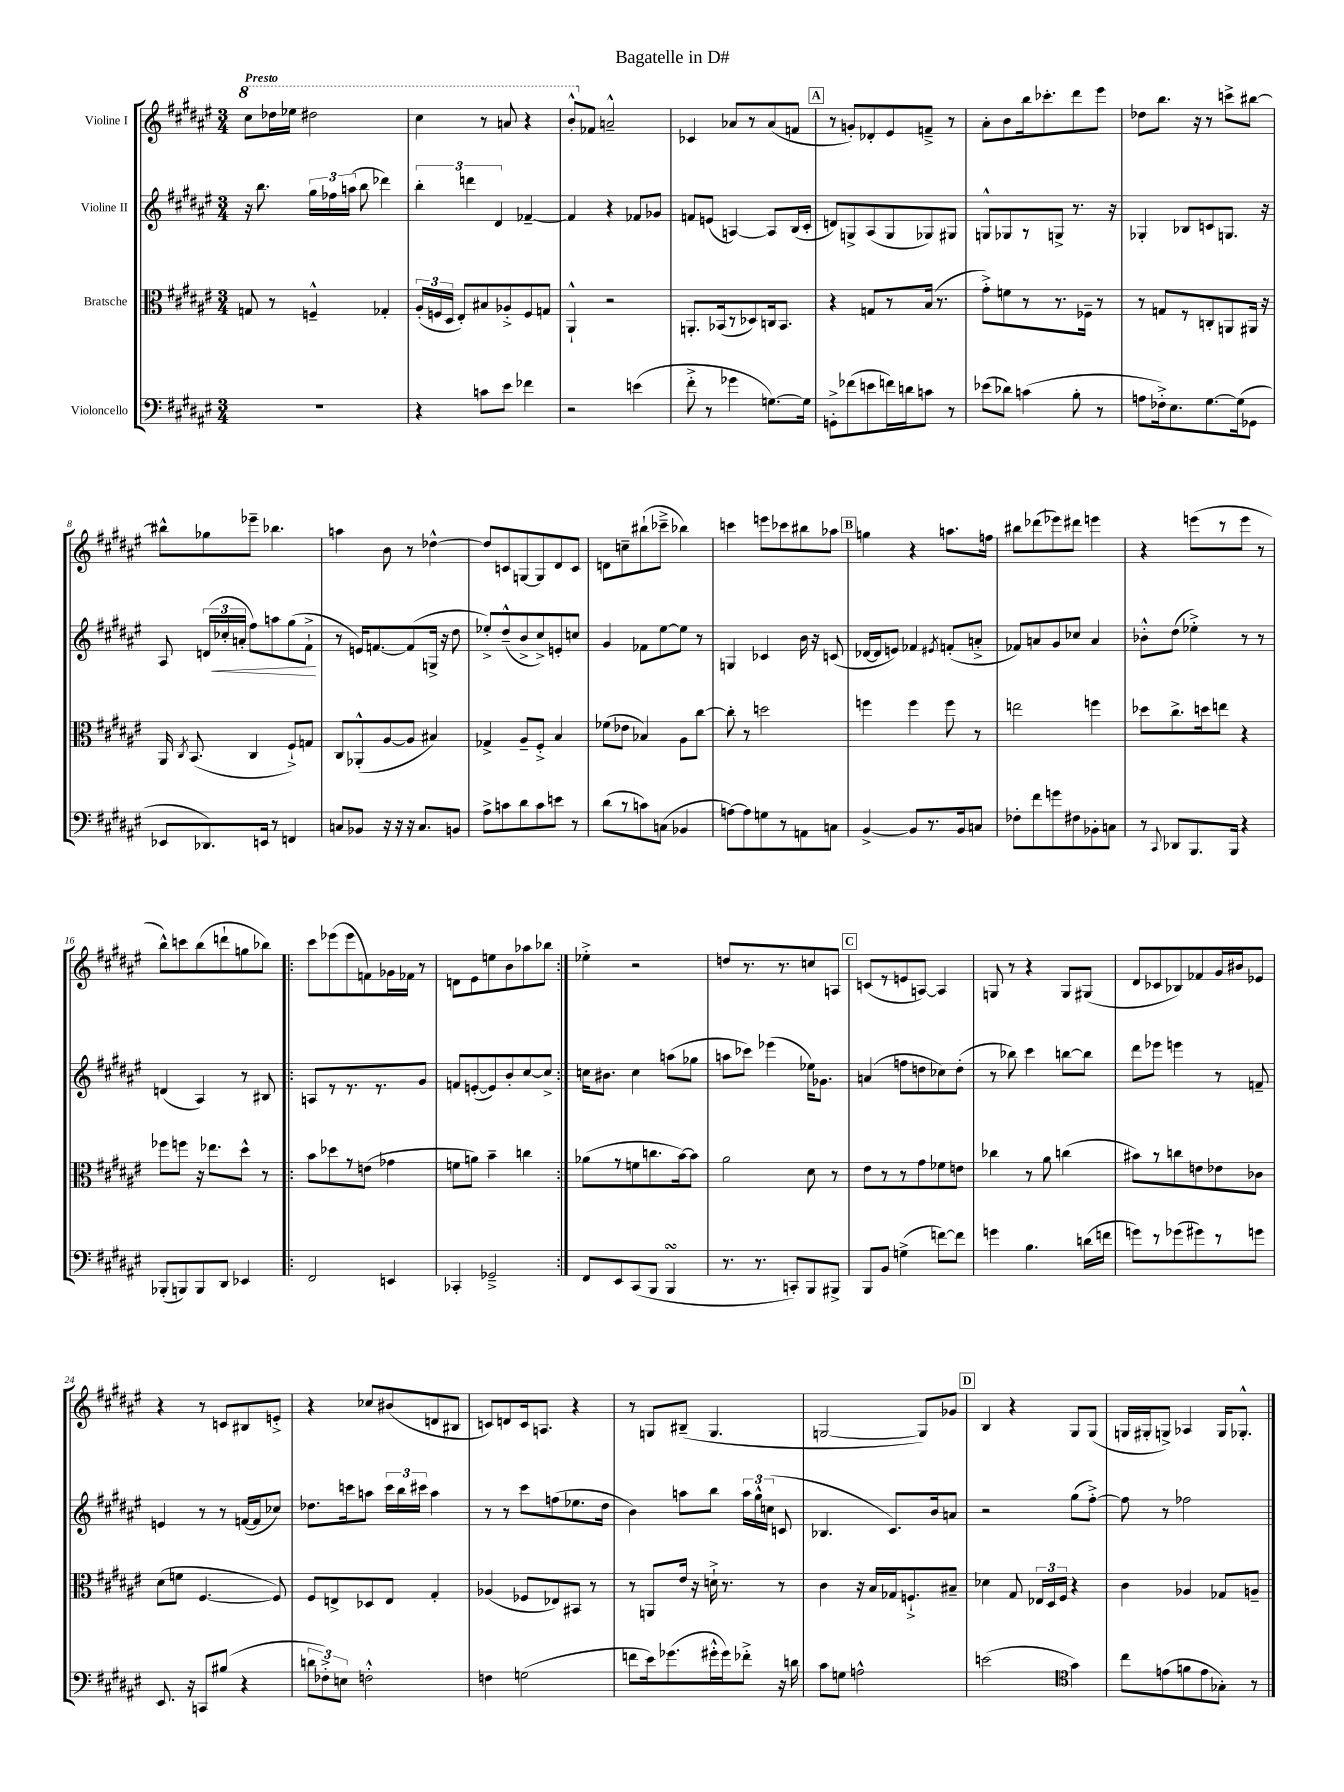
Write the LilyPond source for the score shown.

\header { title = "Bagatelle in D#" }
<<
\new StaffGroup <<
\new Staff = "s0" \with { instrumentName = "Violine I" } {
    \clef treble \key fis \major \numericTimeSignature \time 3/4 \tempo "Presto"
    \autoBeamOff \ottava #1 cis'''8[ des'''16 ees'''16] dis'''2 |
    cis'''4 r8 a''8 r4 |
    b''8[-.-^ \ottava #0 fes'8] a'2---^ |
    ces'4 aes'8[ r8 aes'8( f'8] |
    \mark \markup { \box "A" } r8 g'8[-.) des'8-. eis'8 f'8]---> r8 |
    ais'8[-. b'8 b''16 ces'''8.-. dis'''8 eis'''8] |
    des''8[ b''8.] r16 r8 c'''8[-> bis''8]~ |
    bis''8[-^ ges''8 ees'''8]-- bes''4. |
    a''4 b'8 r8 des''4~-^ |
    des''8[ c'8 g8~ g8 dis'8 c'8] |
    d'8[ c''8-- bis''8-!( ces'''8]---> bes''4) |
    c'''4 e'''8[ ces'''8 bis''8 aes''8] |
    \mark \markup { \box "B" } g''4 r4 a''8.[ f''16] |
    bis''8[ des'''8( ees'''8) dis'''8] e'''4 |
    r4 e'''8[( r8 e'''8] r8 |
    b''8[-^) c'''8 b''8( d'''8-! g''8 bes''8]) |
    \repeat volta 2 { cis'''8[ ees'''8( ees'''8 f'8) ges'16 fes'16] r8 |
    d'8[ eis'8 e''8 b'8 aes''8 bes''8] | }
    ees''4-.-> r2 |
    d''8[ r8. r8. c''8 a8] |
    \mark \markup { \box "C" } c'8[( r8 e'8 a8]~) a4 |
    g8 r8 r4 g8[ gis8]( |
    dis'8[ ces'8 bes8) fes'8 gis'16 bis'16 ees'8] |
    r4 r8 c'8[ bis8 e'8]-.-> |
    r4 ces''8[ bis'8( d'8 bis8] |
    c'8[) d'8 c'16 a8.] r4 |
    r8 g8[ bis8]--( g4. |
    g2~ g8[) ges'8] |
    \mark \markup { \box "D" } b4 r4 gis8[ gis8]( |
    g16[ gis16-. g8]->) aes4 g16[ ges8.]-.-^ \bar "|." |
}
\new Staff = "s1" \with { instrumentName = "Violine II" } {
    \clef treble \key fis \major \numericTimeSignature \time 3/4
    \autoBeamOff r16 b''8. \tuplet 3/2 { gis''16[ fes''16 a''16]( } b''8 des'''4) |
    \tuplet 3/2 { b''4-. d'''4 dis'4 } fes'4~-- |
    fes'4 r4 fes'8[ ges'8] |
    f'8[ e'8]( a4~) a8[ b16( cis'16]-. |
    \mark \markup { \box "A" } d'8[) g8-> ais8( g8 ges8) gis8] |
    g8[-^ ges8 r8 g8]-> r8. r16 |
    ges4-. bes8[ c'8 g8.] r16 |
    ais8 \tuplet 3/2 { d'16[( ces''16-.\< a'16]-. } fis''8[) a''8 gis''8( fis'8]-!->\! |
    r8 e'16[) f'8.~ f'8( g16]-> r16 dis''8 |
    ees''8[-.->) dis''8---^( b'8-> cis''8->) e'8-. c''8] |
    gis'4 fes'8[ eis''8~ eis''8] r8 |
    g4 ces'4 b'16 r16 c'8( |
    \mark \markup { \box "B" } des'16[~ des'16 e'8]) fes'4 \acciaccatura { eis'8 } f'8[-.( a'8]-.-> |
    fes'8[) a'8 gis'8 ces''8] a'4 |
    bes'8[-.-^ dis''8]( ees''4-.->) r8 r8 |
    d'4( ais4) r8 bis8 |
    \repeat volta 2 { a8[ r8 r8. r8. gis'8] |
    f'8[ e'8~-.( e'8) b'8-. cis''8~ cis''8]-> | }
    c''16[ bis'8.] c''4 a''8[( ges''8] |
    a''8[ ces'''8]) ees'''4( ees''16[) ges'8.] |
    \mark \markup { \box "C" } a'4( f''8[ d''8 ces''8) d''8]-.( |
    r8 bes''8) cis'''4 b''8[~ b''8] |
    dis'''8[ ees'''8] e'''4 r8 f'8-- |
    e'4 r8 r8 f'16[~( f'16 ces''8]) |
    des''8.[ c'''16 a''8] \tuplet 3/2 { c'''16[ b''16 cis'''16] } a''4 |
    r8 r8 cis'''8[ f''8( ees''8. dis''16] |
    b'4) a''8[ b''8] \tuplet 3/2 { a''16[ gis''16-^ c''16]( } c'8 |
    bes4. cis'8.[) b'16 a'8] |
    \mark \markup { \box "D" } r2 gis''8[( fis''8]~-.->) |
    fis''8 r8 fes''2 \bar "|." |
}
\new Staff = "s2" \with { instrumentName = "Bratsche" } {
    \clef alto \key fis \major \numericTimeSignature \time 3/4
    \autoBeamOff g8 r8 f4---^ ges4-. |
    \tuplet 3/2 { ais16[-.( f16 dis16] } eis8[-.) bis8 aes8-.-> f8 g8] |
    ais,4-!-^ r2 |
    a,8.[-. bes,16( r8 des8) c16 bes,8.] |
    \mark \markup { \box "A" } r4 g8[ r8 b16]( r8. |
    gis'8[-.->) f'8 r8 r8. fes16]-- r8 |
    r8 g8[ r8 c8-. a,8 ais,16] r16 |
    ais,16 \acciaccatura { cis8 } b,8.( cis4 fis8[-!->) g8] |
    cis8[ aes,8-.-^( ais8~ ais8] bis4) |
    ges4-> ais8[-- fis8]-.-> b4 |
    fes'8[( ees'8] bes4) ais8[ cis''8]~ |
    cis''8-. r8 d''2 |
    \mark \markup { \box "B" } f''4 f''4 f''8 r8 |
    e''2 f''4 |
    des''8[ cis''8.-> d''16 e''8] r4 |
    fes''8[ f''8] r16 ees''8.[ dis''8]-^ r8 |
    \repeat volta 2 { b'8[ des''8 r8 e'8]( ges'4 |
    f'8[ a'8]) b'4-- c''4 | }
    aes'8[( r8 f'8 c''8. b'16~) b'8] |
    ais'2 dis'8 r8 |
    \mark \markup { \box "C" } eis'8[ r8 r8 gis'8 fes'8 e'8] |
    ces''4 r8 ais'8 c''4( |
    bis'8[) r8 c''8 e'8 ees'8 ces'8] |
    dis'8[( f'8] fis4.~ fis8) |
    fis8[ e8-> des8 e8] gis4-. |
    aes4( fes8[ ees8) bis,8] r8 |
    r8 a,8[ eis'16] r16 d'16-!-> r8. r8 |
    cis'4 r16 b16[ ges16 f8.-!-> bis8]-- |
    \mark \markup { \box "D" } des'4 gis8 \tuplet 3/2 { ees16[ dis16 fis16] } r4 |
    cis'4 aes4 ges8[ a8]-- \bar "|." |
}
\new Staff = "s3" \with { instrumentName = "Violoncello" } {
    \clef bass \key fis \major \numericTimeSignature \time 3/4
    \autoBeamOff R2. |
    r4 c'8[ eis'8] fes'4 |
    r2 e'4( |
    fis'8-.-> r8 ges'4 g8.[~) g16] |
    \mark \markup { \box "A" } g,8[-.-> fes'8( e'8 f'16) d'16 c'8] r8 |
    ees'8[( des'8]) c'4( b8-. r8 |
    a8[ fes16-.->) eis8. gis8.~ gis16( ges,8] |
    ees,8[ des,8.) e,16] r8 f,4 |
    c8[ bes,8] r16 r16 r16 c8.[ b,8] |
    ais8[-> c'8 dis'8 c'8 e'8] r8 |
    dis'8[( r8 c'8) c8]( bes,4 |
    a8[~) a8 g8 r8 a,8 c8] |
    \mark \markup { \box "B" } b,4~-> b,8[ r8. b,16 c8] |
    fes8[-. fis'8 g'8 fis8 bes,8-. c8] |
    r8 \appoggiatura { cis,8 } des,8[ b,,8. b,,16] r4 |
    bes,,8[-.( b,,8) b,,8 dis,8] ees,4 |
    \repeat volta 2 { fis,2 e,4 |
    ces,4-. ges,2---> | }
    fis,8[ eis,8 cis,8( b,,8] b,,4\turn |
    r8. r8. c,8[-.) b,,8 bis,,8]-> |
    \mark \markup { \box "C" } b,,8[ b,8] g4->( f'8[~) f'8] |
    g'4 b4. d'16[( f'16] |
    g'8[) r8 ges'8( gis'8) r8 g'8] |
    eis,8. r16 c,8[ bis8]( r4 |
    \tuplet 3/2 { d'8[ fes8-.->) e8] } f2-.-^ |
    f4 g2( |
    f'8[ eis'16) ges'8.( gis'16-.-^ gis'16) fes'8]-.-> r16 d'16 |
    cis'8[ g8] a2-^ |
    \mark \markup { \box "D" } e'2( \clef tenor gis'4) |
    cis''8[ e'8( f'8 e'8 ges8]-.) r8 \bar "|." |
}
>>
>>
